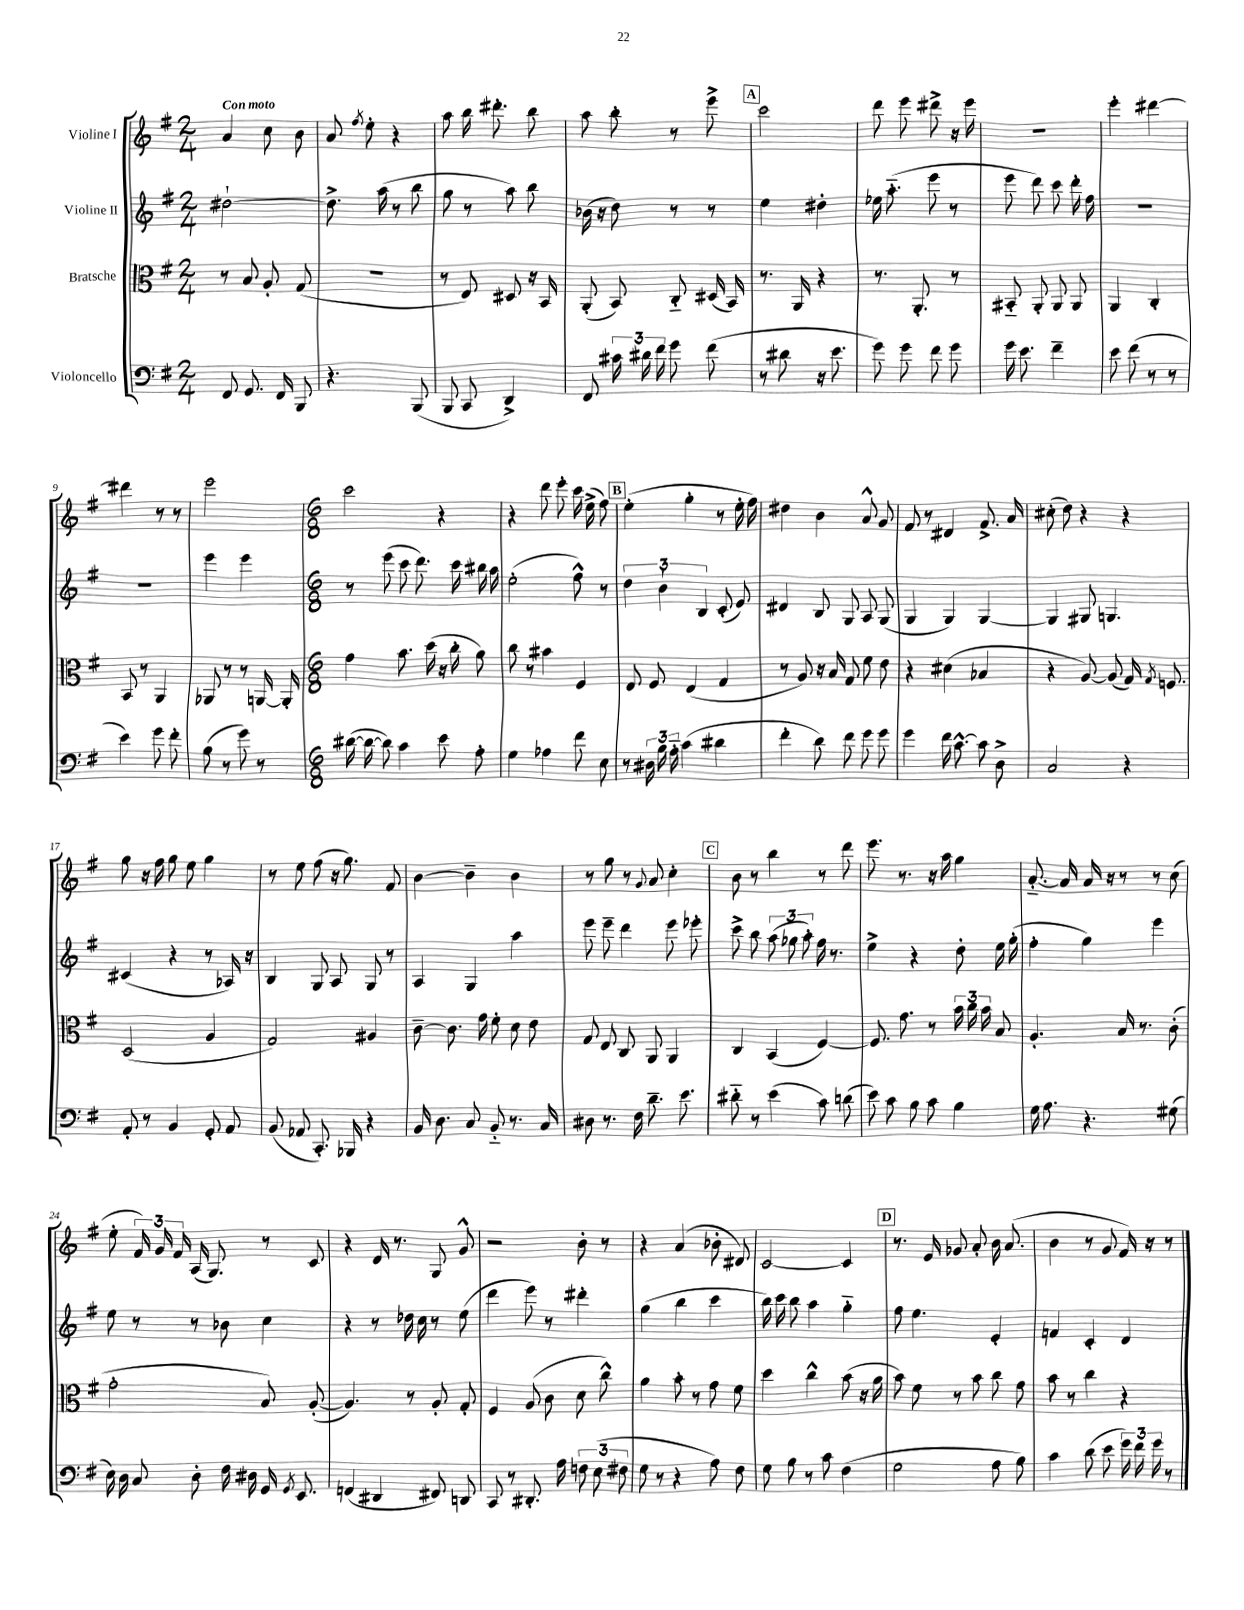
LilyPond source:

<<
\new StaffGroup <<
\new Staff = "s0" \with { instrumentName = "Violine I" } {
    \clef treble \key g \major \numericTimeSignature \time 2/4 \tempo "Con moto"
    \autoBeamOff a'4 c''8 b'8 |
    a'8 \acciaccatura { fis''8 } e''8-. r4 |
    a''8 b''16 dis'''8.-. b''8 |
    a''8 b''8-. r8 e'''8-> |
    \mark \markup { \box "A" } c'''2 |
    d'''8 e'''8 dis'''8-> r16 e'''16 |
    R2 |
    e'''4-. dis'''4~ |
    dis'''4 r8 r8 |
    e'''2 |
    \numericTimeSignature \time 6/8 c'''2 r4 |
    r4 d'''8 e'''8-. c'''16 e''16->( fis''8) |
    \mark \markup { \box "B" } e''4-.( g''4-. r8 e''16-. fis''16) |
    dis''4 b'4 a'8-^ g'8 |
    fis'8 r8 dis'4 fis'8.-> a'16 |
    cis''8-.( d''8) r4 r4 |
    g''8 r16 fis''16 g''8 e''8 g''4 |
    r8 e''8 fis''8( r16 g''8.) fis'8 |
    b'4~ b'4-- b'4 |
    r8 g''8 r8 \appoggiatura { g'8 } a'8 c''4-. |
    \mark \markup { \box "C" } b'8 r8 b''4 r8 d'''8 |
    e'''8. r8. r16 a''16 g''4 |
    a'8.~-_ a'16 a'16 r16 r8 r8 c''8( |
    e''8-. \tuplet 3/2 { fis'16) g'16 fis'16 } a16( g8.) r8 c'8 |
    r4 d'16 r8. g8 g'8-^ |
    r2 b'8-. r8 |
    r4 a'4( bes'8-. dis'8) |
    c'2~ c'4 |
    \mark \markup { \box "D" } r8. e'16 ges'8 a'8-. b'16 a'8.( |
    b'4 r8 g'8 fis'16) r16 r8 \bar "|." |
}
\new Staff = "s1" \with { instrumentName = "Violine II" } {
    \clef treble \key g \major \numericTimeSignature \time 2/4
    \autoBeamOff dis''2~-! |
    dis''8.-> a''16( r8 b''8 |
    g''8 r8 a''8) b''8 |
    bes'16( r16 d''8) r8 r8 |
    \mark \markup { \box "A" } e''4 dis''4-. |
    ees''16 a''8.-_( e'''8 r8 |
    e'''8 d'''8) c'''8 d'''16-. fis''16 |
    R2 |
    R2 |
    e'''4 e'''4 |
    \numericTimeSignature \time 6/8 r8 e'''8( c'''8 d'''8.) c'''16 bis''16 a''16 |
    e''2-.( fis''8-^) r8 |
    \mark \markup { \box "B" } \tuplet 3/2 { d''4 b'4-! b4 } c'8-.( e'8) |
    dis'4 b8 g8 a8 g8( |
    g4 g4) g4~ |
    g4 gis8 g4. |
    cis'4( r4 r8 aes16) r16 |
    b4 g8 a8 g8 r8 |
    a4 g4 a''4 |
    e'''8 e'''8-- d'''4 e'''8 ees'''8-. |
    \mark \markup { \box "C" } c'''8-> b''8 \tuplet 3/2 { a''8( ges''8 a''8-.) } fis''16 r8. |
    e''4-> r4 d''8-. e''16 g''16-.( |
    fis''4-. g''4) e'''4 |
    e''8 r8 r8 bes'8 c''4 |
    r4 r8 des''16 c''16 r8 e''8( |
    d'''4 e'''8) r8 dis'''4-. |
    g''4( b''4 c'''4 |
    b''16) c'''16 b''8 a''4 g''4-_ |
    \mark \markup { \box "D" } fis''8 e''4. e'4-. |
    f'4 c'4-. d'4 \bar "|." |
}
\new Staff = "s2" \with { instrumentName = "Bratsche" } {
    \clef alto \key g \major \numericTimeSignature \time 2/4
    \autoBeamOff r8 b8 a8-. g8( |
    r2 |
    r8 e8) dis8 r16 b,16 |
    a,8-.( b,8) c8-_ dis16( b,16) |
    \mark \markup { \box "A" } r8. a,16 r4 |
    r8. a,8.-. r8 |
    bis,8-_ a,8-. a,8 a,8 |
    a,4 c4-. |
    b,8 r8 a,4 |
    aes,8 r8 r8 a,16~ a,16-. |
    \numericTimeSignature \time 6/8 g'4 b'8. d''16( r16 c''16-. a'8) |
    c''8 r8 bis'4 fis4 |
    \mark \markup { \box "B" } e8 fis8 e4( g4 |
    r8 a8) r16 b16 g8 fis'8 e'8 |
    r4 dis'4( bes4 |
    r4 a8~) a8( g16) \acciaccatura { g8 } f8. |
    d2( a4 |
    g2) ais4 |
    c'8~-- c'8. g'16 fis'8-. d'8 e'8 |
    g8 e8 c8 a,8 a,4 |
    \mark \markup { \box "C" } c4 b,4( fis4~) |
    fis8. g'8. r8 \tuplet 3/2 { b'16 c''16 b'16 } b8 |
    a4.-. b16 r8. c'8-.( |
    g'2-. b8) a8~-.( |
    a4.) r8 a8-. g8-. |
    fis4 a8( c'8 d'8 c''8-^) |
    a'4 b'8-. r8 g'8 fis'8 |
    d''4 c''4-^ b'8( r16 a'16 |
    \mark \markup { \box "D" } b'8) fis'8 r8 b'8 c''8 g'8 |
    b'8 r8 c''4 r4 \bar "|." |
}
\new Staff = "s3" \with { instrumentName = "Violoncello" } {
    \clef bass \key g \major \numericTimeSignature \time 2/4
    \autoBeamOff fis,8 g,8. fis,16 b,,8 |
    r4. b,,8( |
    b,,8 c,8 d,4->) |
    fis,8 \tuplet 3/2 { cis'16 dis'16 fis'16 } g'8 fis'8( |
    \mark \markup { \box "A" } r8 dis'8 r16 e'8. |
    g'8) g'8 fis'8 g'8 |
    g'16 e'8. fis'4-- |
    e'8 fis'8( r8 r8 |
    e'4) g'8 fis'8-. |
    b8( r8 g'8) r8 |
    \numericTimeSignature \time 6/8 dis'16~( dis'16~ dis'8) c'4 e'8 a8-. |
    g4 aes4 fis'8 e8 |
    \mark \markup { \box "B" } r8 \tuplet 3/2 { dis16 b16 a16-_ } c'4( dis'4 |
    fis'4-. d'8) fis'8 g'8 g'8 |
    g'4 fis'16 c'8.~-^ c'8 d8-> |
    c2 r4 |
    a,8-. r8 b,4 g,8-. a,8 |
    b,8( aes,8 c,8.-.) bes,,16 r4 |
    b,16 d8. c8 b,8-_ r8. c16 |
    dis8 r8. fis16 d'8.-- e'8. |
    \mark \markup { \box "C" } dis'8-_ r8 e'4( c'8) d'8( |
    e'8) c'8 b8 c'8 b4 |
    g16 a8. r4. gis8( |
    e16) d16 c8 d8-. fis16 dis16 g,16 \acciaccatura { g,8 } e,8. |
    f,4( dis,4 fis,8) d,8 |
    c,8 r8 dis,8.-. a16 \tuplet 3/2 { f8 e8( fis8 } |
    g8 r8 r4 a8) fis8 |
    g8 b8 r8 c'8 fis4( |
    \mark \markup { \box "D" } g2 a8 b8) |
    c'4 d'8( e'8 \tuplet 3/2 { g'16) fis'16 g'16 } r8 \bar "|." |
}
>>
>>
